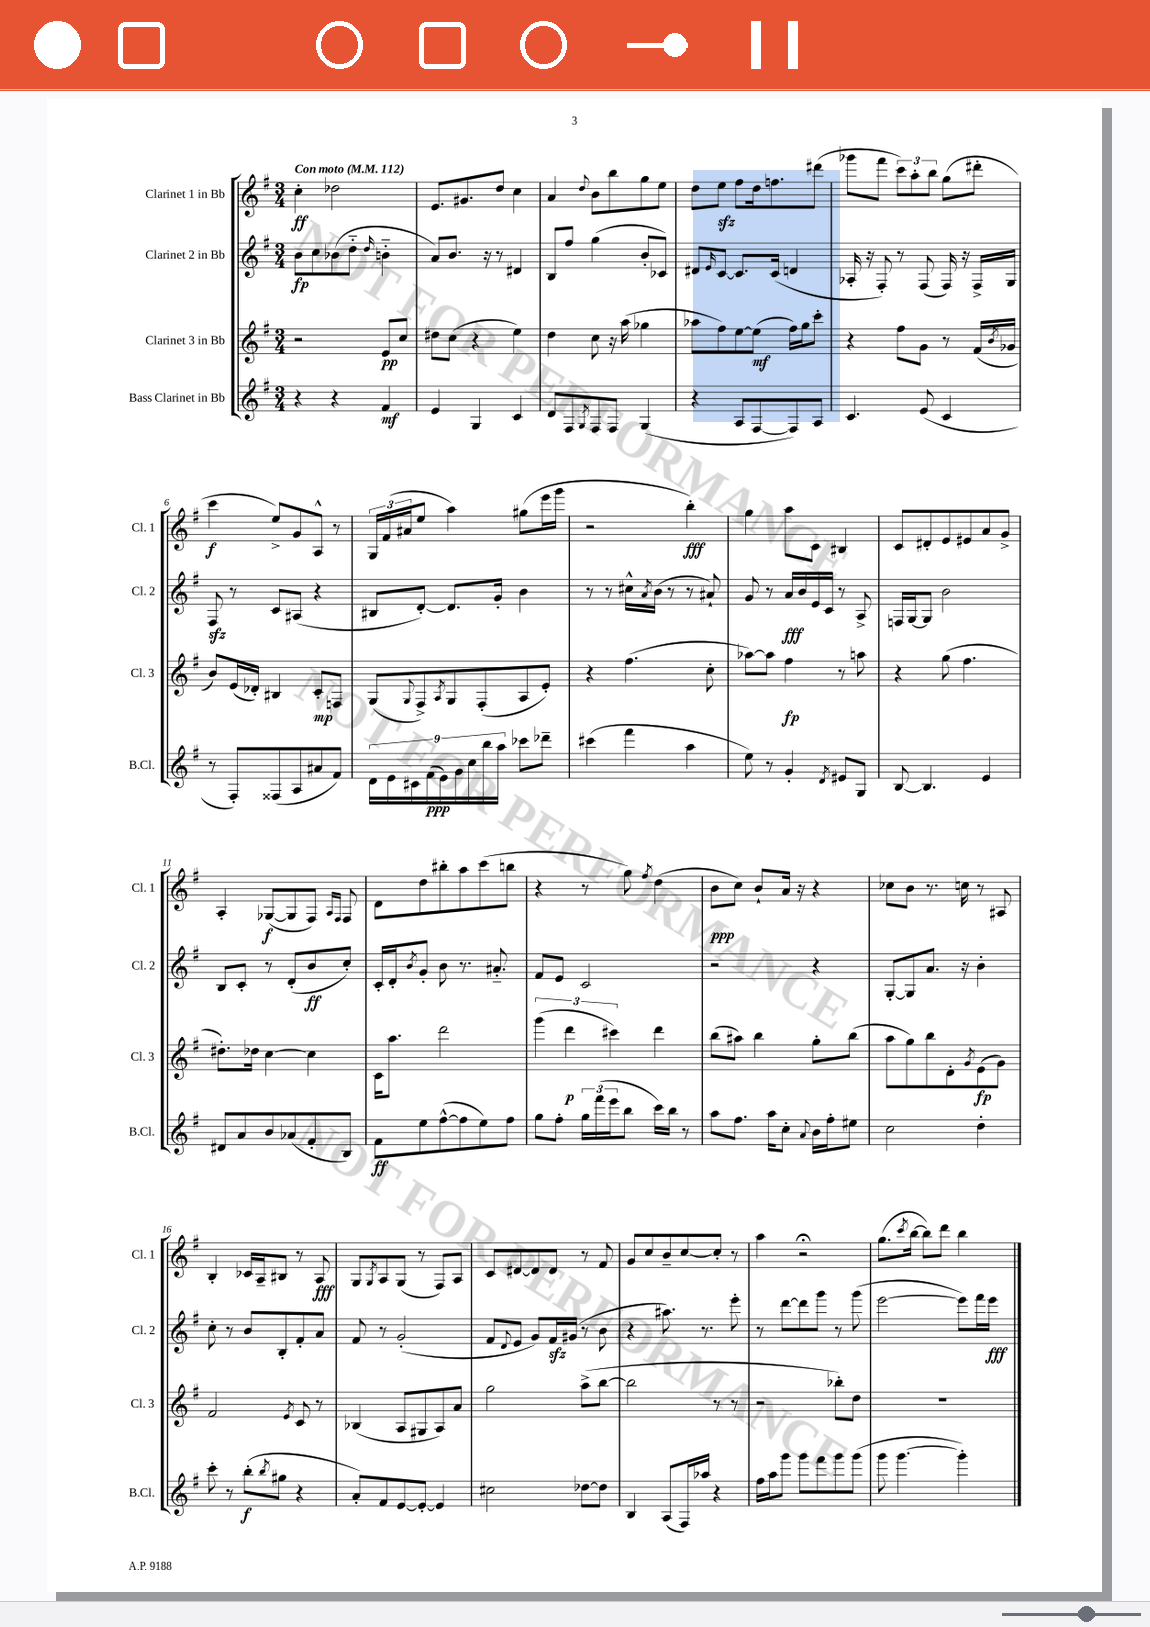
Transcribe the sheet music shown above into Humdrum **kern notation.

**kern	**dynam	**kern	**dynam	**kern	**dynam	**kern	**dynam
*part4	*part4	*part3	*part3	*part2	*part2	*part1	*part1
*staff4	*staff4	*staff3	*staff3	*staff2	*staff2	*staff1	*staff1
*I"Bass Clarinet in Bb	*	*I"Clarinet 3 in Bb	*	*I"Clarinet 2 in Bb	*	*I"Clarinet 1 in Bb	*
*I'B.Cl.	*	*I'Cl. 3	*	*I'Cl. 2	*	*I'Cl. 1	*
*clefG2	*	*clefG2	*	*clefG2	*	*clefG2	*
*k[f#]	*	*k[f#]	*	*k[f#]	*	*k[f#]	*
*M3/4	*	*M3/4	*	*M3/4	*	*M3/4	*
*MM112	*	*MM112	*	*MM112	*	*MM112	*
=1	=1	=1	=1	=1	=1	=1	=1
!	!	!	!	!	!	!LO:TX:a:B:t=Con moto	!
4r	.	2r	.	8b\L	fp	4cc'\	ff
.	.	.	.	8cc\	.	.	.
4r	.	.	.	(8b-X\	.	2dd-X\	.
.	.	.	.	8dd\J	.	.	.
.	.	.	.	16qqdd/	.	.	.
4f#/	mf	8e/L	pp	4bn\	.	.	.
.	.	8cc/J	.	.	.	.	.
=2	=2	=2	=2	=2	=2	=2	=2
4e/	.	8dd#X\L	.	8a/L)	.	8.e/L	.
.	.	(8cc\J	.	8.b/J	.	.	.
.	.	.	.	.	.	8.g#X/	.
4G/	.	4r	.	.	.	.	.
.	.	.	.	16r	.	.	.
.	.	.	.	8r	.	8dd/J	.
4c/	.	4ee\)	.	4d#X/	.	4cc\	.
=3	=3	=3	=3	=3	=3	=3	=3
8d/L	.	4dd\	.	8B/L	.	4a/	.
8F#/	.	.	.	8ff#/J	.	.	.
8qG/	.	.	.	.	.	8qqdd/	.
8F#/	.	8cc\	.	(4gg\	.	8b\L	.
8F#/J	.	16r	.	.	.	8bb\	.
.	.	(16aa\	.	.	.	.	.
(4G/	.	4gg-X\	.	8b'/L	.	8gg\	.
.	.	.	.	8c-X/J)	.	8ee\J	.
=4	=4	=4	=4	=4	=4	=4	=4
4r	.	8aa-X\L	.	8d#X/L	.	8dd\L	.
.	.	.	.	16qqe/	.	.	.
.	.	8ff#\)	.	[8c/J	.	8eezz\J	.
8A/L	.	[8ee\	.	8.c/L]	.	8ff#\L	.
[8F#/	.	(8ee\J]	mf	.	.	16dd\k	.
.	.	.	.	(16c/Jk	.	8.ffn\	.
8F#/])	.	16ff#\LL)	.	4dn/	.	.	.
.	.	16gg\J	.	.	.	.	.
8A/J	.	8ccc'\J	.	.	.	(8ddd#X\J	.
=5	=5	=5	=5	=5	=5	=5	=5
4.c/	.	4r	.	16A-X'/	.	8ggg-X\L	.
.	.	.	.	16r	.	.	.
.	.	.	.	8F#'/)	.	8fff#\J	.
.	.	8ff#\L	.	8r	.	12ccc\L)	.
.	.	.	.	.	.	12aa'\	.
(8e/	.	8g\J	.	(8F#/	.	.	.
.	.	.	.	.	.	12bb\J	.
4c/	.	8r	.	16F#/)	.	(8gg\L	.
.	.	.	.	16r	.	.	.
.	.	(16f#/LL	.	16F#^/LL	.	8ddd#X'\J	.
.	.	8qb/	.	.	.	.	.
.	.	16g-X/JJ	.	16G/JJ	.	.	.
!!LO:LB:g=z
=6	=6	=6	=6	=6	=6	=6	=6
8r	.	8b/L)	.	8F#zz/	.	4ccc\	f
8F#'/L)	.	(16e/L	.	8r	.	.	.
.	.	16d-X'/JJ)	.	.	.	.	.
(8F##X/	.	4B#X/	.	8c/L	.	8ee^/L)	.
8A/	.	.	.	(8A#X/J	.	8g/	.
8a#X/	.	8c'/L	mp	4r	.	8A^^/J	.
8f#/J)	.	8Fn/J	.	.	.	8r	.
=7	=7	=7	=7	=7	=7	=7	=7
18d\LL	.	(8G/L	.	8B#X/L	.	24G/LL	.
.	.	.	.	.	.	(24f#/	.
18e\	.	.	.	.	.	.	.
.	.	.	.	.	.	24a#X/J	.
18c#X\	.	.	.	.	.	.	.
.	.	8qqG/	.	.	.	.	.
.	.	8F#^/)	.	[8d'/J)	.	8ee/J	.
(18f#\	ppp	.	.	.	.	.	.
18e\)	.	.	.	.	.	.	.
.	.	8qA/	.	.	.	.	.
.	.	8G/	.	8.d/L]	.	4aa\)	.
18g\	.	.	.	.	.	.	.
18cc\	.	.	.	.	.	.	.
.	.	(8F#'/	.	.	.	.	.
18bb\	.	.	.	.	.	.	.
.	.	.	.	16g'/Jk	.	.	.
18aa\JJ	.	.	.	.	.	.	.
8ccc-X\L	.	8A/	.	4b\	.	(8gg#X\L	.
8ddd-X~\J	.	8e'/J)	.	.	.	16eee\L	.
.	.	.	.	.	.	16ggg\JJ	.
=8	=8	=8	=8	=8	=8	=8	=8
(4ccc#X\	.	4r	.	8r	.	2r	.
.	.	.	.	8r	.	.	.
4fff#\	.	(4.ff#\	.	16cc#X^^\LL	.	.	.
.	.	.	.	8qa/	.	.	.
.	.	.	.	(16b\JJ	.	.	.
.	.	.	.	8r	.	.	.
4aa\	.	.	.	8r	.	4bb'\)	fff
.	.	8cc'\	.	8a#X`/)	.	.	.
=9	=9	=9	=9	=9	=9	=9	=9
8ee\)	.	[8aa-X\L)	.	8g/	.	4gg\	.
8r	.	8aa-\J]	.	8r	.	.	.
4g'/	.	4ff#\	fp	16a/LL	fff	8aa\L	.
.	.	.	.	16b/	.	.	.
.	.	.	.	16e/	.	8c\J	.
.	.	.	.	16c/JJ	.	.	.
8qd/	.	.	.	.	.	.	.
8e#X/L	.	8r	.	8r	.	4B#X/	.
8G/J	.	8aan\	.	8A^/	.	.	.
=10	=10	=10	=10	=10	=10	=10	=10
[8B/	.	4r	.	16Fn/LL	.	8c/L	.
.	.	.	.	[16G/J	.	.	.
4.B/]	.	.	.	8G/J]	.	8d#X'/	.
.	.	(8gg\	.	2b\	.	8e/	.
.	.	4.ff#\	.	.	.	8e#X/	.
4e/	.	.	.	.	.	8a/	.
.	.	.	.	.	.	8g^/J	.
!!LO:LB:g=z
=11	=11	=11	=11	=11	=11	=11	=11
8d#X/L	.	8.dd#X'\L)	.	8B/L	.	4A'/	.
8a/	.	.	.	8c'/J	.	.	.
.	.	16dd-X\Jk	.	.	.	.	.
8b/	.	[4cc\	.	8r	.	([8G-X/L	f
(8a-X/	.	.	.	(8d'/L	.	8G-/]	.
8f#'/	.	4cc\]	.	8b/	ff	8F#/J)	.
.	.	.	.	.	.	16qqA/LL	.
.	.	.	.	.	.	16qqF#/JJ	.
8B/J)	.	.	.	8cc'/J)	.	8F#/	.
=12	=12	=12	=12	=12	=12	=12	=12
8f#\L	ff	16c\KL	.	16c'/LL	.	8d\L	.
.	.	8.aa\J	.	16d'/J	.	.	.
.	.	.	.	8qb/	.	.	.
8ee\	.	.	.	8g'/J	.	8dd\	.
([8ff#^^\	.	2ddd\	.	8b\	.	8bb#X'\	.
8ff#\]	.	.	.	8.r	.	8aa\	.
8ee\)	.	.	.	.	.	(8ccc\	.
.	.	.	.	8.a#X/	.	.	.
8ff#\J	.	.	.	.	.	8bbn\J	.
=13	=13	=13	=13	=13	=13	=13	=13
8gg\L	.	(6ggg\	.	8f#/L	.	4r	.
8ff#'\J	.	.	.	8e/J	.	.	.
.	.	6ddd\	p	.	.	.	.
24gg\LL	.	.	.	2c/	.	8r	.
(24fff#\	.	.	.	.	.	.	.
24eee\J	.	6ccc#X\)	.	.	.	.	.
8bb\J	.	.	.	.	.	8gg\)	.
.	.	.	.	.	.	8qff#/	.
16ccc\LL)	.	4ddd\	.	.	.	(4dd\	.
16bb\JJ	.	.	.	.	.	.	.
8r	.	.	.	.	.	.	.
=14	=14	=14	=14	=14	=14	=14	=14
8aa\L	.	(8bb\L	.	2r	.	8b\L	ppp
8.ff#\J	.	8aa#X\J)	.	.	.	8cc\J)	.
.	.	4bb\	.	.	.	8b`/L	.
16aa\KL	.	.	.	.	.	.	.
8cc'\J	.	.	.	.	.	16a/Jk	.
.	.	.	.	.	.	16r	.
8qqa/	.	.	.	.	.	.	.
16b\LL	.	8gg'\L	.	4r	.	4r	.
16ff#'\J	.	.	.	.	.	.	.
8ee#X\J	.	(8bb\J	.	.	.	.	.
=15	=15	=15	=15	=15	=15	=15	=15
2cc\	.	8aa\L	.	[8G'/L	.	8cc-X\L	.
.	.	8gg\)	.	8G/]	.	8b\J	.
.	.	8bb\	.	8.a/J	.	8.r	.
.	.	8d'\	.	.	.	.	.
.	.	.	.	16r	.	16ccn\	.
.	.	8qg/	.	.	.	.	.
4dd'\	.	(8e\	fp	4b'\	.	8r	.
.	.	8g\J)	.	.	.	8A#X/	.
!!LO:LB:g=z
=16	=16	=16	=16	=16	=16	=16	=16
8ccc'\	.	2f#/	.	8cc'\	.	4B'/	.
8r	.	.	.	8r	.	.	.
(8bb'\L	f	.	.	8b/L	.	16c-X/LL	.
.	.	.	.	.	.	16A~/J	.
8qbb/	.	.	.	.	.	.	.
8gg#X\J	.	.	.	8B'/	.	8B#X/J	.
.	.	8qe/	.	.	.	.	.
4r	.	8c/	.	8f#'/	.	8r	.
.	.	8r	.	8a/J	.	8A/	fff
=17	=17	=17	=17	=17	=17	=17	=17
8a'/L)	.	(4B-X/	.	8f#/	.	8G/L	.
.	.	.	.	.	.	8qG/	.
8f#/	.	.	.	8r	.	8A/	.
[8e/	.	8A/L	.	(2g'/	.	(8G/J	.
8e'/J_	.	8G#X/	.	.	.	8r	.
4e/]	.	8A/)	.	.	.	8F#/L)	.
.	.	8a/J	.	.	.	8A/J	.
=18	=18	=18	=18	=18	=18	=18	=18
2cc#X\	.	2gg\	.	8f#/L	.	8c/L	.
.	.	.	.	8qqd/	.	.	.
.	.	.	.	8e/J	.	[8d#X/	.
.	.	.	.	8g/L)	.	8d#/]	.
.	.	.	.	16f#zz/L	.	8d#/J	.
.	.	.	.	(16g#X/JJ	.	.	.
[8dd-X\L	.	(8aa^\L	.	8r	.	8r	.
8dd-\J]	.	[8bb\J	.	8b\	.	8f#/	.
=19	=19	=19	=19	=19	=19	=19	=19
4B/	.	2bb\]	.	4r	.	8g/L	.
.	.	.	.	.	.	8cc/	.
(8A/L	.	.	.	8.aa#X\)	.	8b~/	.
16F#/L)	.	.	.	.	.	[8cc/	.
16aa-X/JJ	.	.	.	8.r	.	.	.
4r	.	8r	.	.	.	8cc'/J]	.
.	.	8r	.	8eee'\	.	8r	.
=20	=20	=20	=20	=20	=20	=20	=20
16ff#\LL	.	2r	.	8r	.	4aa\	.
16aa\J	.	.	.	.	.	.	.
8ggg\J	.	.	.	[8ddd\L	.	.	.
8ggg\L	.	.	.	8ddd\]	.	2r;<	.
8fff#\	.	.	.	8ggg\J	.	.	.
8ggg\	.	8bb-X'\L)	.	8r	.	.	.
(8ggg\J	.	8dd\J	.	(8ggg\	.	.	.
=21	=21	=21	=21	=21	=21	=21	=21
8ggg\	.	2.r	.	[2eee\	.	(8.gg\L	.
[4.ggg\	.	.	.	.	.	.	.
.	.	.	.	.	.	8qccc/	.
.	.	.	.	.	.	[16bb\Jk	.
.	.	.	.	.	.	8bb\L])	.
.	.	.	.	.	.	8ddd\J	.
4ggg'\])	.	.	.	8eee\L])	.	4bb\	.
.	.	.	.	16fff#\L	.	.	.
.	.	.	.	16eee\JJ	fff	.	.
==	==	==	==	==	==	==	==
*-	*-	*-	*-	*-	*-	*-	*-
